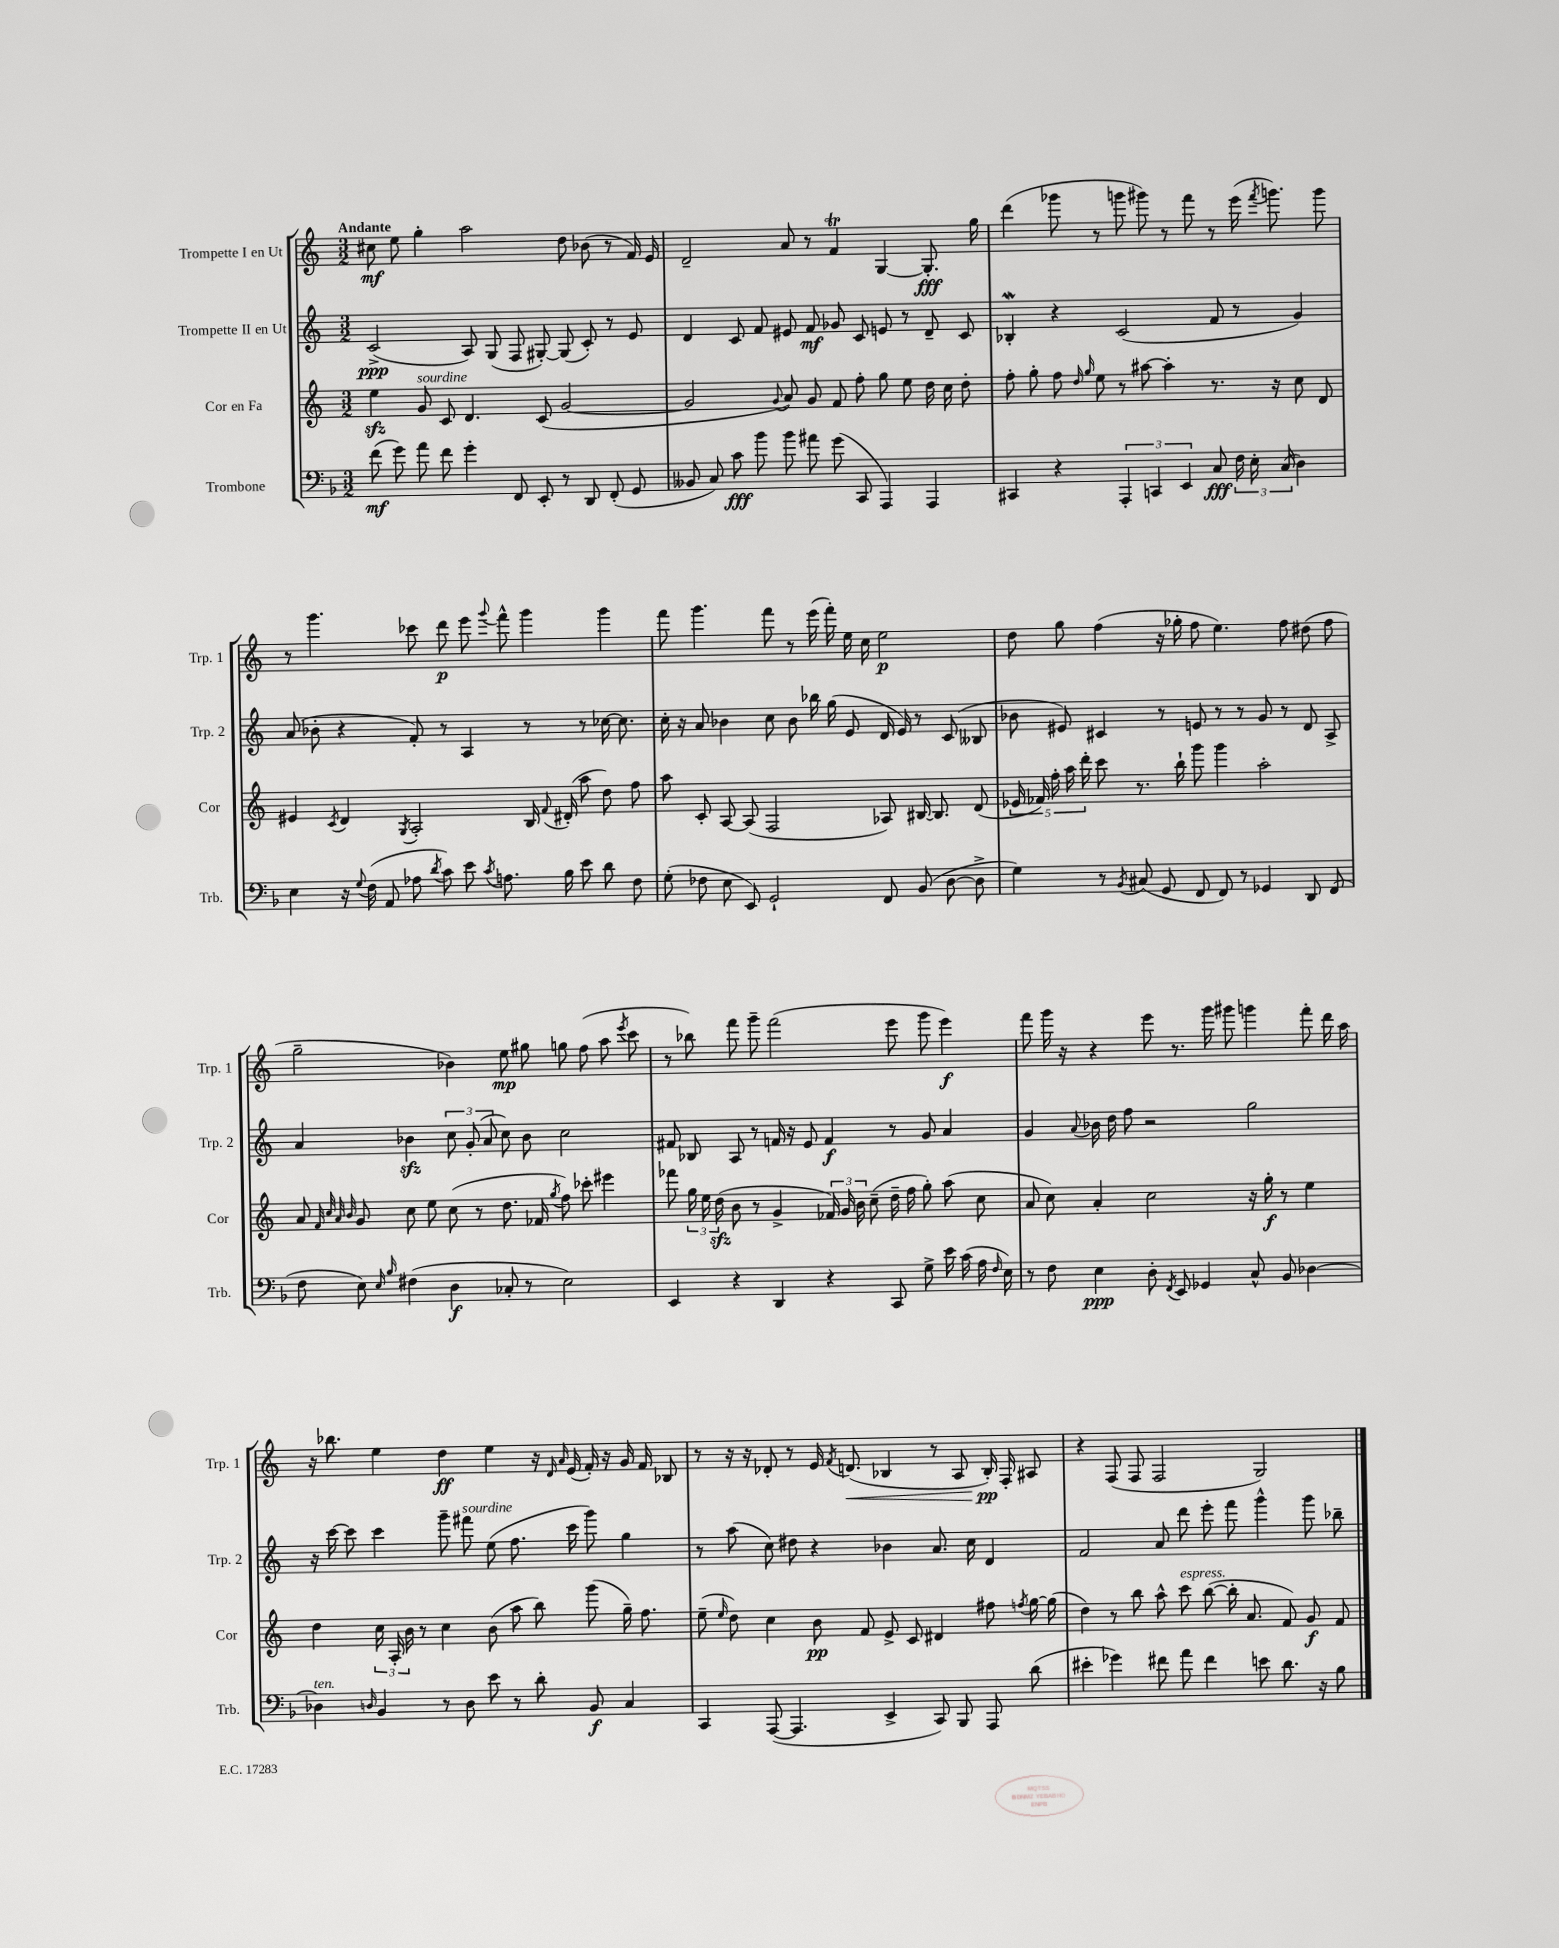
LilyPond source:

<<
\new StaffGroup <<
\new Staff = "s0" \with { instrumentName = "Trompette I en Ut" shortInstrumentName = "Trp. 1" } {
    \clef treble \key c \major \numericTimeSignature \time 3/2 \tempo "Andante"
    \autoBeamOff cis''8\mf e''8 g''4-. a''2 d''8 bes'8( r8 f'16) e'16 |
    d'2-- a'8 r8 f'4\trill g4~ g8.-.\fff g''16 |
    d'''4( ges'''8 r8 g'''8 gis'''8) r8 f'''8 r8 e'''16( \acciaccatura { f'''8 } g'''8.) g'''8 |
    r8 g'''4. ces'''8 d'''8\p e'''8 \appoggiatura { g'''8 } f'''8-^ g'''4 g'''4 |
    f'''8 g'''4. f'''8 r8 e'''16( f'''16-.) e''16 c''16 e''2\p |
    d''8 g''8 f''4( r16 ges''16-. f''8 e''4.) f''8 dis''8( f''8 |
    g''2-- bes'4) e''8\mp gis''8 g''8 f''8( a''8 \acciaccatura { e'''8 } c'''8 |
    r8 bes''8) f'''8 g'''8-- f'''2( e'''8 g'''8 e'''4\f) |
    f'''8 g'''16 r16 r4 e'''8 r8. g'''16 gis'''8 g'''4 f'''8-. d'''16 a''16 |
    r16 bes''8. e''4 d''4\ff e''4 r16 \grace { d'16 a'16 } e'16( f'16-.) r16 g'16 f'16 bes8 |
    r8 r16 r16 des'8-. r8 e'16 \acciaccatura { f'8 } d'8.\<( bes4 r8 a8 bes16-.\pp\!) f16-. ais8 |
    r4 f8( f8 f2 g2) \bar "|." |
}
\new Staff = "s1" \with { instrumentName = "Trompette II en Ut" shortInstrumentName = "Trp. 2" } {
    \clef treble \key c \major \numericTimeSignature \time 3/2
    \autoBeamOff c'2->\ppp( a8) g8( f8 gis8~-.) gis8( c'8-.) r8 e'8 |
    d'4 c'8 f'8 eis'8 f'8\mf ges'8 c'8 e'8 r8 d'8-- c'8 |
    bes4-.\mordent r4 c'2( f'8 r8 g'4) |
    a'8( bes'8-. r4 f'8-.) r8 a4 r8 r8 ces''16~ ces''8. |
    c''16-. r16 a'8 bes'4 c''8 bes'8 bes''16 g''16( e'8 d'16 e'16) r8 c'8( beses8 |
    bes'8 eis'8) cis'4 r8 e'8 r8 r8 g'8 r8 d'8 a8-> |
    a'4 bes'4\sfz \tuplet 3/2 { c''8 g'8-.( a'8 } c''8) bes'8 c''2 |
    fis'8 bes8 a8 r8 f'16 r16 e'8 f'4\f r8 g'8 a'4 |
    g'4 \appoggiatura { a'8 } bes'16 d''16 f''8 r2 g''2 |
    r16 c'''16~ c'''8 c'''4 g'''8-- fis'''8^\markup { \italic "sourdine" } e''8( f''8. c'''16 g'''8) g''4 |
    r8 a''8( c''8) dis''8 r4 bes'4 a'8. c''16 d'4 |
    f'2 a'8 d'''8 e'''8-. f'''8 g'''4-^ g'''8 bes''8-- \bar "|." |
}
\new Staff = "s2" \with { instrumentName = "Cor en Fa" shortInstrumentName = "Cor" } {
    \clef treble \key c \major \numericTimeSignature \time 3/2
    \autoBeamOff e''4\sfz g'8^\markup { \italic "sourdine" } c'8 d'4. c'8( g'2~ |
    g'2 \appoggiatura { g'8 } a'8) g'8 f'8 f''8-. g''8 e''8 d''16 c''16 d''8-. |
    f''8-. g''8-. f''8 \grace { d''16 g''16 } e''8 r8 ais''8~ ais''4-. r8. r16 c''8 d'8 |
    eis'4 \acciaccatura { c'8 } d'4 \acciaccatura { g8 } a2-. b16 \appoggiatura { f'8 } dis'16-.( a''8 d''8) f''8 |
    a''8 c'8-. a8~ a8( f2 aes8) bis16~ bis8. d'8( |
    \tuplet 5/4 { ees'16 fes'16) f''16-. a''16 d'''16-. } c'''8 r8. b''16-! g'''8 g'''4 a''2-. |
    a'8 \grace { f'32 c''32 a'32 b'32 } g'8 c''8 e''8 c''8( r8 d''8. fes'16 \acciaccatura { g''8 } f''8) ces'''8-. eis'''4 |
    fes'''8 \tuplet 3/2 { g''16 e''16 d''16\sfz( } b'8 r8 g'4-> \tuplet 3/2 { fes'16) g'16 b'16 } c''8--( d''16-- f''16 g''8-.) a''8( c''8 |
    a'8 c''8) a'4-. c''2 r16 g''16-.\f r8 e''4 |
    d''4 \tuplet 3/2 { c''16 a16-. b'16 } r8 c''4 b'8( a''8 b''8) g'''8( g''16--) f''8. |
    e''8--( \grace { e''16 } d''8) c''4 b'8\pp f'8 e'8-> c'8 dis'4 fis''8 \acciaccatura { f''8 } g''16~ g''16( |
    d''4) r8 b''8 a''8-^ c'''8^\markup { \italic "espress." } b''8~( b''16-. a'8. f'8) g'8\f f'8 \bar "|." |
}
\new Staff = "s3" \with { instrumentName = "Trombone" shortInstrumentName = "Trb." } {
    \clef bass \key f \major \numericTimeSignature \time 3/2
    \autoBeamOff f'8\mf( g'8) a'8 f'8 g'4-. f,8 e,8-. r8 d,8 f,8-.( g,8 |
    beses,8 c8) c'8\fff bes'8 bes'8 ais'8 g'8( c,8 a,,4) a,,4 |
    cis,4 r4 \tuplet 3/2 { a,,4-. c,4 e,4 } c8\fff \tuplet 3/2 { f16 e16-. c16( } d4) |
    e4 r16 \appoggiatura { g8 } f16( a,8 aes8 \acciaccatura { d'8 } c'8) e'8 \acciaccatura { c'8 } a8. bes16 e'8 d'8 f8 |
    g8-.( fes8 e8 e,8) g,2-! f,8 bes,8( d8~ d8-> |
    g4) r8 \acciaccatura { bes,8 } cis8( g,8 f,8 f,8) r8 ges,4 d,8 f,8( |
    f8 e8) \grace { e16 bes16 } fis4( d4\f ces8-. r8 e2) |
    e,4 r4 d,4 r4 c,8 g8-> e'16 c'16( a16 \grace { f16 } e16) |
    r8 f8 e4\ppp d8-. \acciaccatura { f,8 } e,8 ges,4 c8-^ bes,8 des4~ |
    des4^\markup { \italic "ten." } \grace { d16 } bes,4 r8 d8 e'8 r8 d'8-. bes,8\f c4 |
    c,4 a,,8~( a,,4. e,4-> c,8) bes,,8 a,,8 d'8( |
    eis'4-. ges'4) fis'8 a'8 fis'4 e'8 d'8. r16 bes8 \bar "|." |
}
>>
>>
\layout { \context { \Score \remove "Bar_number_engraver" } }
